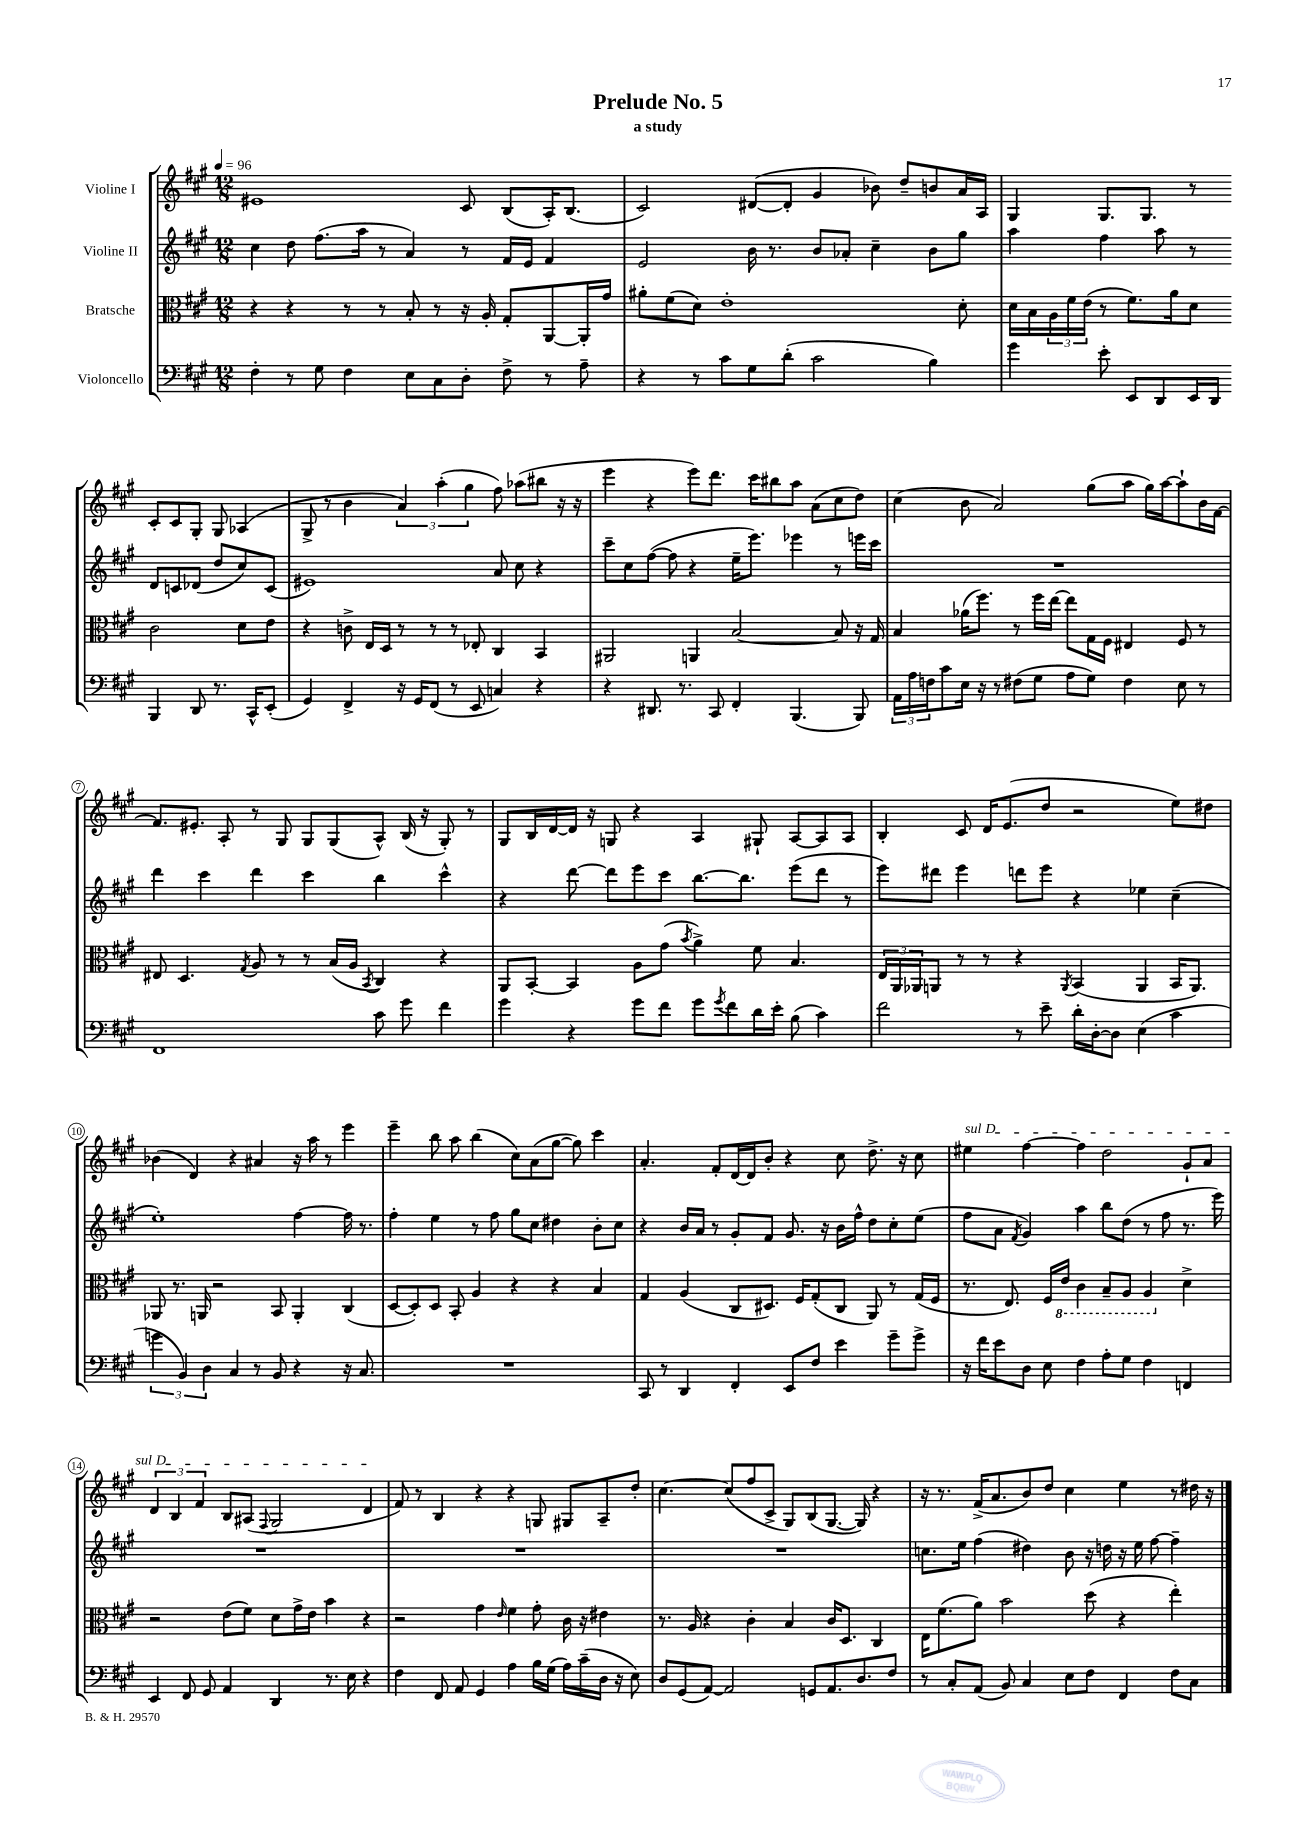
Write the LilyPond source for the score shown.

\header { title = "Prelude No. 5" subtitle = "a study" }
<<
\new StaffGroup <<
\new Staff = "s0" \with { instrumentName = "Violine I" } {
    \clef treble \key a \major \numericTimeSignature \time 12/8 \tempo 4 = 96
    eis'1 cis'8 b8( a16-.) b8.( |
    cis'2) dis'8~( dis'8-. gis'4 bes'8) d''8-- b'8 a'16 a16 |
    gis4 gis8. gis8. r8 cis'8-. cis'8 gis8-. gis8 aes4( |
    gis8-> r8 b'4 \tuplet 3/2 { a'4) a''4-.( gis''4 } fis''8) aes''8( bis''8 r16 r16 |
    e'''4 r4 e'''8) d'''8. cis'''16 bis''8 a''8 a'8( cis''8 d''8) |
    cis''4( b'8 a'2) gis''8( a''8 gis''16) a''16~ a''8-! b'16 fis'16~ |
    fis'8. eis'8.-. a8-. r8 gis8 gis8 gis8( a8-^) b16( r16 gis8-.) r8 |
    gis8 b16 d'16~ d'16 r16 g8 r4 a4 gis8-! a8~ a8 a8 |
    b4-. cis'8 d'16 e'8.( d''8 r2 e''8) dis''8 |
    bes'4( d'4) r4 ais'4 r16 a''16 r8 e'''4 |
    e'''4-- b''8 a''8 b''4( cis''8) a'8( gis''8~ gis''8) cis'''4 |
    a'4.-. fis'8-. d'16~ d'16 b'8-. r4 cis''8 d''8.-> r16 cis''8 |
    \once \override TextSpanner.bound-details.left.text = \markup { \italic "sul D" } eis''4\startTextSpan fis''4~ fis''4 d''2 gis'8-! a'8 |
    \tuplet 3/2 { d'4 b4 fis'4 } b8 ais8( \appoggiatura { fis8 } gis2 d'4\stopTextSpan |
    fis'8) r8 b4 r4 r4 g8 gis8 a8-- d''8-. |
    cis''4.~ cis''8( fis''8 cis'8-> gis8) b8( gis8.~ gis16) r4 |
    r16 r8. fis'16->( a'8. b'8) d''8 cis''4 e''4 r8 dis''16 r16 \bar "|." |
}
\new Staff = "s1" \with { instrumentName = "Violine II" } {
    \clef treble \key a \major \numericTimeSignature \time 12/8
    cis''4 d''8 fis''8.( a''16 r8 a'4) r8 fis'16 e'16 fis'4 |
    e'2 b'16 r8. b'8 aes'8-. cis''4-- b'8 gis''8 |
    a''4 fis''4 a''8 r8 d'8 c'8 des'8( d''8 cis''8) c'8( |
    eis'1) a'8 cis''8 r4 |
    cis'''8-- cis''8 fis''8~( fis''8 r4 e''16-- e'''8.) ees'''4 r8 e'''16 cis'''16 |
    R1. |
    d'''4 cis'''4 d'''4 cis'''4 b''4 cis'''4-^ |
    r4 d'''8~ d'''8 e'''8 cis'''8 b''8.~ b''8. e'''8( d'''8 r8 |
    e'''8) dis'''8 e'''4 d'''8 e'''8 r4 ees''4 cis''4--( |
    e''1-.) fis''4~ fis''16 r8. |
    fis''4-. e''4 r8 fis''8 gis''8 cis''8 dis''4 b'8-. cis''8 |
    r4 b'16 a'16 r8 gis'8-. fis'8 gis'8. r16 b'16 fis''16-^ d''8 cis''8-. e''8( |
    fis''8 a'8 \acciaccatura { fis'8 } gis'4) a''4 b''8 d''8( r8 fis''8 r8. e'''16) |
    R1. |
    R1. |
    R1. |
    c''8. e''16 fis''4( dis''4) b'8 r16 d''16 r16 e''16 fis''8~ fis''4-- \bar "|." |
}
\new Staff = "s2" \with { instrumentName = "Bratsche" } {
    \clef alto \key a \major \numericTimeSignature \time 12/8
    r4 r4 r8 r8 b8-. r8 r16 a16-. gis8-. a,8~ a,16-. gis'16 |
    ais'8-. fis'8( d'8) e'1-. d'8-. |
    d'16 b16 \tuplet 3/2 { a16 fis'16 e'16( } r8 fis'8.) a'16 d'8 cis'2 d'8 e'8 |
    r4 c'8-> e16 d16 r8 r8 r8 ees8-. cis4 b,4 |
    ais,2 a,4 b2~ b8 r16 gis16 |
    b4 aes'16( fis''8.) r8 fis''16 e''16~ e''8 gis16 fis16 eis4 fis8 r8 |
    eis8 d4. \acciaccatura { gis8 } a8 r8 r8 b16( a16 \acciaccatura { b,8 } cis4) r4 |
    a,8 b,8~-. b,4 a8 gis'8( \acciaccatura { b'8 } a'4->) fis'8 b4. |
    \tuplet 3/2 { e16 a,16 aes,16 } a,8 r8 r8 r4 \acciaccatura { a,8 } b,4( a,4 b,16 a,8.) |
    aes,8 r8. a,16 r2 b,8 a,4-. cis4( |
    d8~ d8-.) d8 b,8-. a4 r4 r4 b4 |
    gis4 a4( cis8 dis8.) fis16 gis8-.( cis8 a,8) r8 gis16( fis16 |
    r8. e8.) fis16 \ottava #-1 e16 cis4 b,8-- a,8 a,4 \ottava #0 d'4-> |
    r2 e'8( fis'8) d'8 gis'16-> e'16 b'4 r4 |
    r2 gis'4 \grace { e'16 } fis'4 gis'8-. cis'16 r16 eis'4 |
    r8. a16 r4 cis'4-. b4 cis'16 d8. cis4 |
    e16 fis'8.( a'8) b'2 d''8( r4 e''4-.) \bar "|." |
}
\new Staff = "s3" \with { instrumentName = "Violoncello" } {
    \clef bass \key a \major \numericTimeSignature \time 12/8
    fis4-. r8 gis8 fis4 e8 cis8 d8-. fis8-> r8 a8-- |
    r4 r8 cis'8 gis8 d'8-.( cis'2 b4) |
    gis'4 e'8-. e,8 d,8 e,16 d,16 b,,4 d,8 r8. cis,16-^ e,8-.( |
    gis,4) fis,4-> r16 gis,16 fis,8( r8 e,8 c4) r4 |
    r4 dis,8. r8. cis,8 fis,4-. b,,4.( b,,8) |
    \tuplet 3/2 { a,16 a16 f16 } cis'8 e16 r16 r8 fis8( gis8 a8 gis8) fis4 e8 r8 |
    fis,1 cis'8 gis'8 fis'4 |
    gis'4 r4 gis'8 fis'8 gis'8 \acciaccatura { gis'8 } fis'8 d'16 e'16-. b8( cis'4) |
    fis'2 r8 e'8-- d'16-. d16~-. d8 e4( cis'4 |
    \tuplet 3/2 { g'4 b,4) d4 } cis4 r8 b,8 r4 r16 cis8. |
    R1. |
    cis,8 r8 d,4 fis,4-. e,8 fis8 e'4 gis'8-- gis'8-> |
    r16 fis'16 e'8 d8 e8 fis4 a8-. gis8 fis4 f,4 |
    e,4 fis,8 gis,8 a,4 d,4 r8. e16 r4 |
    fis4 fis,8 a,8 gis,4 a4 b16 gis16( a16) cis'16--( d16 r16 e8) |
    d8 gis,8( a,8~) a,2 g,8 a,8. d8. fis8 |
    r8 cis8-. a,8( b,8) cis4 e8 fis8 fis,4 fis8 cis8 \bar "|." |
}
>>
>>
\layout { \context { \Score \override BarNumber.stencil = #(make-stencil-circler 0.1 0.3 ly:text-interface::print) } }
